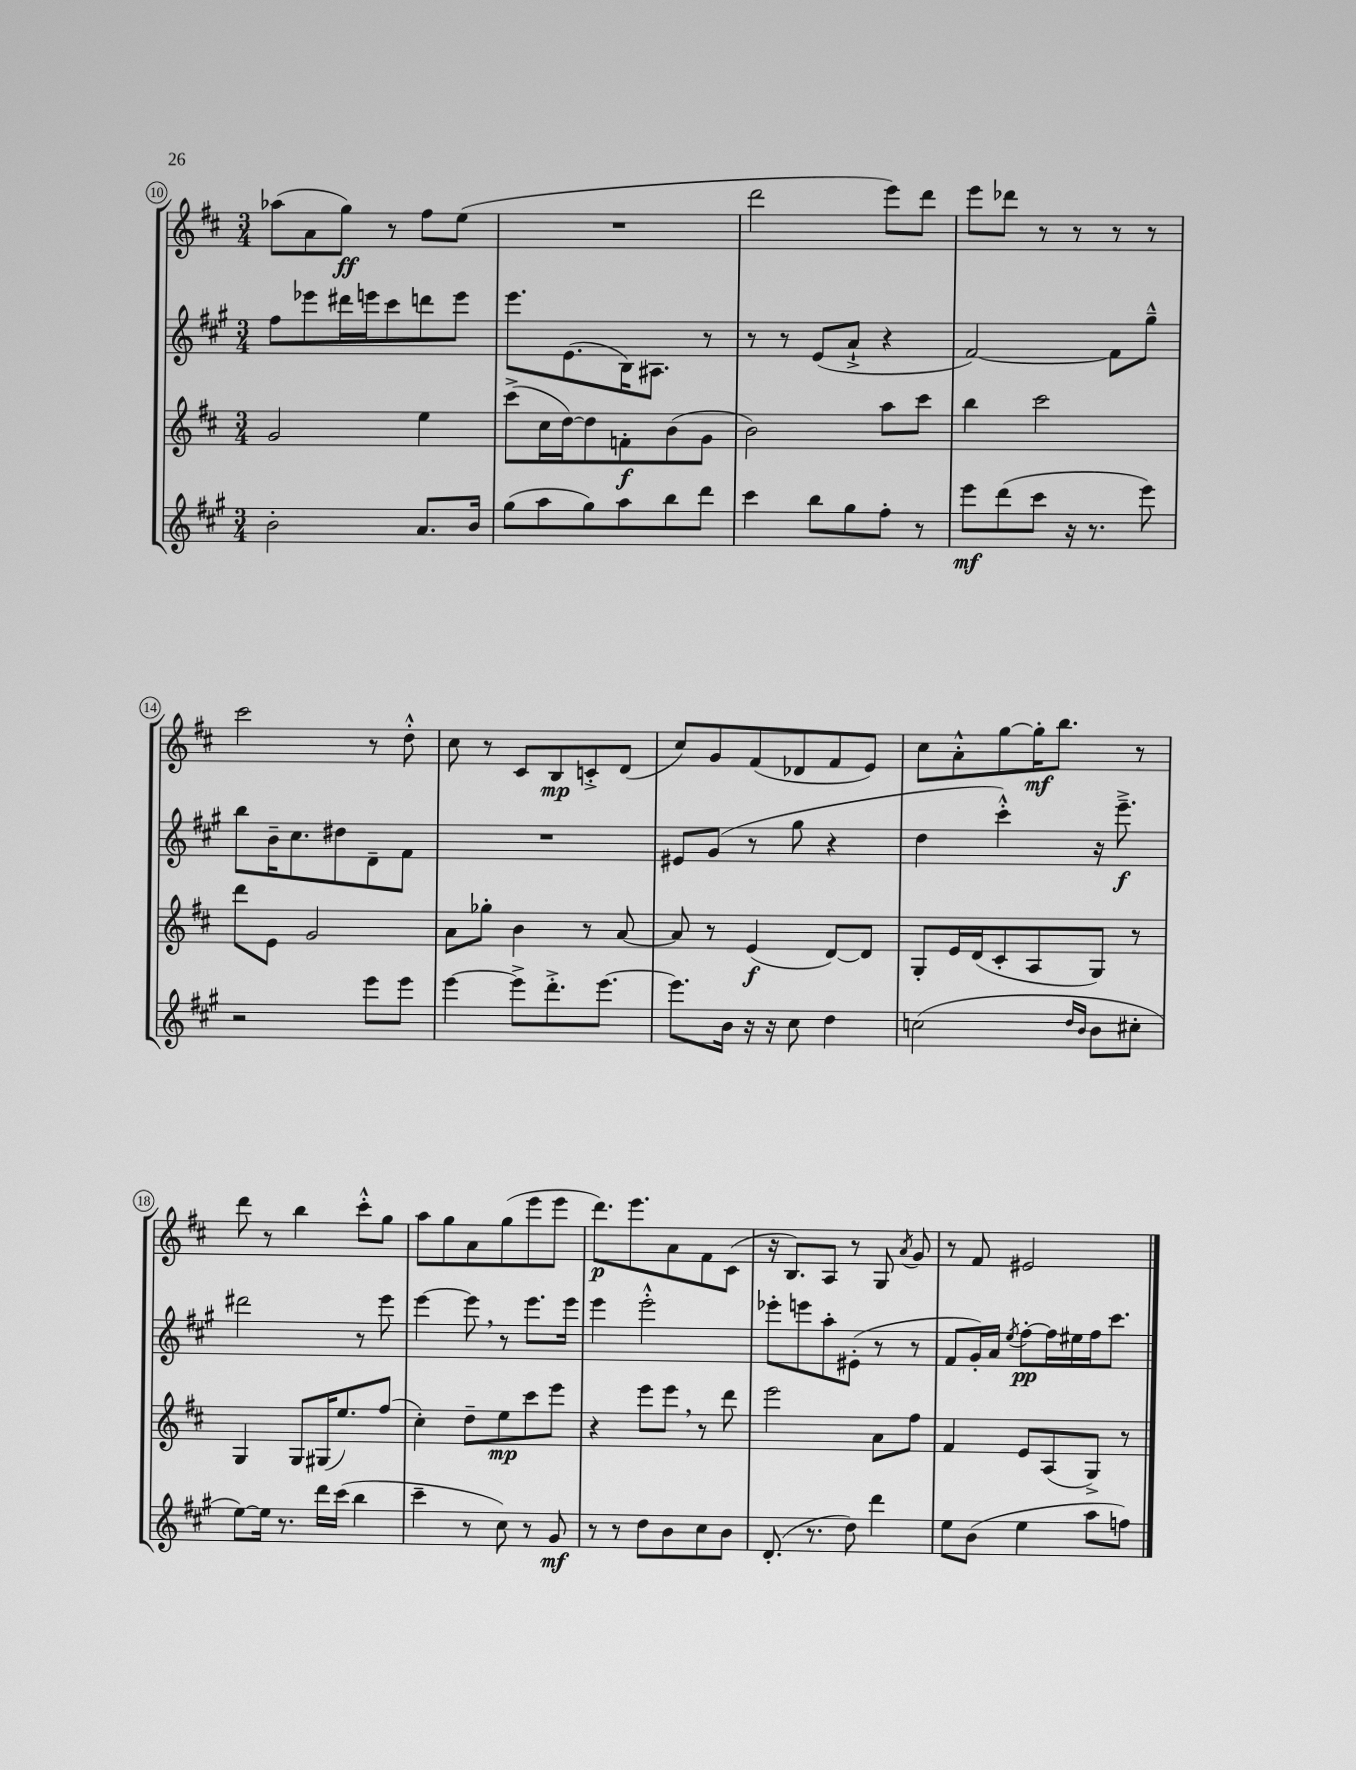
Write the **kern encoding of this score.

**kern	**kern	**kern	**kern
*staff4	*staff3	*staff2	*staff1
*clefG2	*clefG2	*clefG2	*clefG2
*k[f#c#g#]	*k[f#c#]	*k[f#c#g#]	*k[f#c#]
*M3/4	*M3/4	*M3/4	*M3/4
2b'	2g	8ff#	(8aa-
.	.	8eee-	8a
.	.	16ddd#	8gg)
.	.	16eee	.
.	.	8ccc#	8r
8.a	4ee	8ddd	8ff#
.	.	8eee	(8ee
16b	.	.	.
=	=	=	=
(8gg#	(8ccc#^	8.eee	2.r
8aa	16cc#	.	.
.	[16dd)	(8.e	.
8gg#)	8dd]	.	.
8aa	8f'	16B)	.
.	.	8.A#	.
8bb	(8b	.	.
8ddd	8g	8r	.
=	=	=	=
4ccc#	2b)	8r	2ddd
.	.	8r	.
8bb	.	(8e	.
8gg#	.	8a`^	.
8ff#'	8aa	4r	8eee)
8r	8ccc#	.	8ddd
=	=	=	=
8eee	4bb	[2f#)	8eee
(8ddd	.	.	8ddd-
8ccc#	2ccc#	.	8r
16r	.	.	8r
8.r	.	.	.
.	.	8f#]	8r
8eee)	.	8gg#~^^	8r
=	=	=	=
2r	8ddd	8bb	2ccc#
.	8e	16b~	.
.	.	8.cc#	.
.	2g	.	.
.	.	8dd#	.
8eee	.	8d~	8r
8eee	.	8f#	8dd'^^
=	=	=	=
[4eee	8a	2.r	8cc#
.	8gg-'	.	8r
8eee^]	4b	.	8c#
8.ddd'^	.	.	8B
.	8r	.	8c'^
[8.eee	.	.	.
.	[8a	.	(8d
=	=	=	=
8.eee]	8a]	8e#	8cc#)
.	8r	(8g#	8g
16b	.	.	.
16r	(4e	8r	(8f#
16r	.	.	.
8cc#	.	8gg#	8d-
4dd	[8d)	4r	8f#
.	8d]	.	8e)
=	=	=	=
(2cc	8G'	4dd	8cc#
.	16e	.	8a'^^
.	(16d	.	.
.	8c#'	4ccc#'^^)	[8gg
.	8A	.	16gg']
.	.	.	8.bb
16qqdd	.	.	.
16qqb	.	.	.
8b	8G)	16r	.
.	.	8.eee~^	.
8cc#'	8r	.	8r
=	=	=	=
[8ee)	4G	2ddd#	8ddd
16ee]	.	.	8r
8.r	.	.	.
.	8G	.	4bb
16ddd	(16G#	.	.
(16ccc#	8.ee)	.	.
4bb	.	8r	8ccc#'^^
.	(8ff#	8eee	8gg
=	=	=	=
4ccc#~	4cc#')	[4eee	8aa
.	.	.	8gg
8r	8dd~	8eee]	8a
8cc#)	8ee	8r	(8gg
8r	8ccc#	8.eee	8eee
8g#	8eee	.	8eee
.	.	16eee	.
=	=	=	=
8r	4r	4eee	8.ddd)
8r	.	.	.
.	.	.	8.eee
8dd	8eee	2eee'^^	.
8b	8eee	.	8a
8cc#	8r	.	8f#
8b	8ddd	.	(8c#
=	=	=	=
(8.d'	2eee	8eee-'	16r
.	.	.	8.B)
.	.	8eee	.
8.r	.	.	.
.	.	8aa'	8A
8dd)	.	(8e#'	8r
4ddd	8a	8r	8G
.	.	.	8qa
.	8ff#	8r	8g
=	=	=	=
8ee	4f#	8f#	8r
(8b	.	16g#')	8f#
.	.	16a	.
.	.	8qee	.
4ee	8e	[8ff#'	2e#
.	(8A	16ff#]	.
.	.	16ee#	.
8aa	8G^)	16ff#	.
.	.	8.ccc#	.
8ff)	8r	.	.
==	==	==	==
*-	*-	*-	*-
